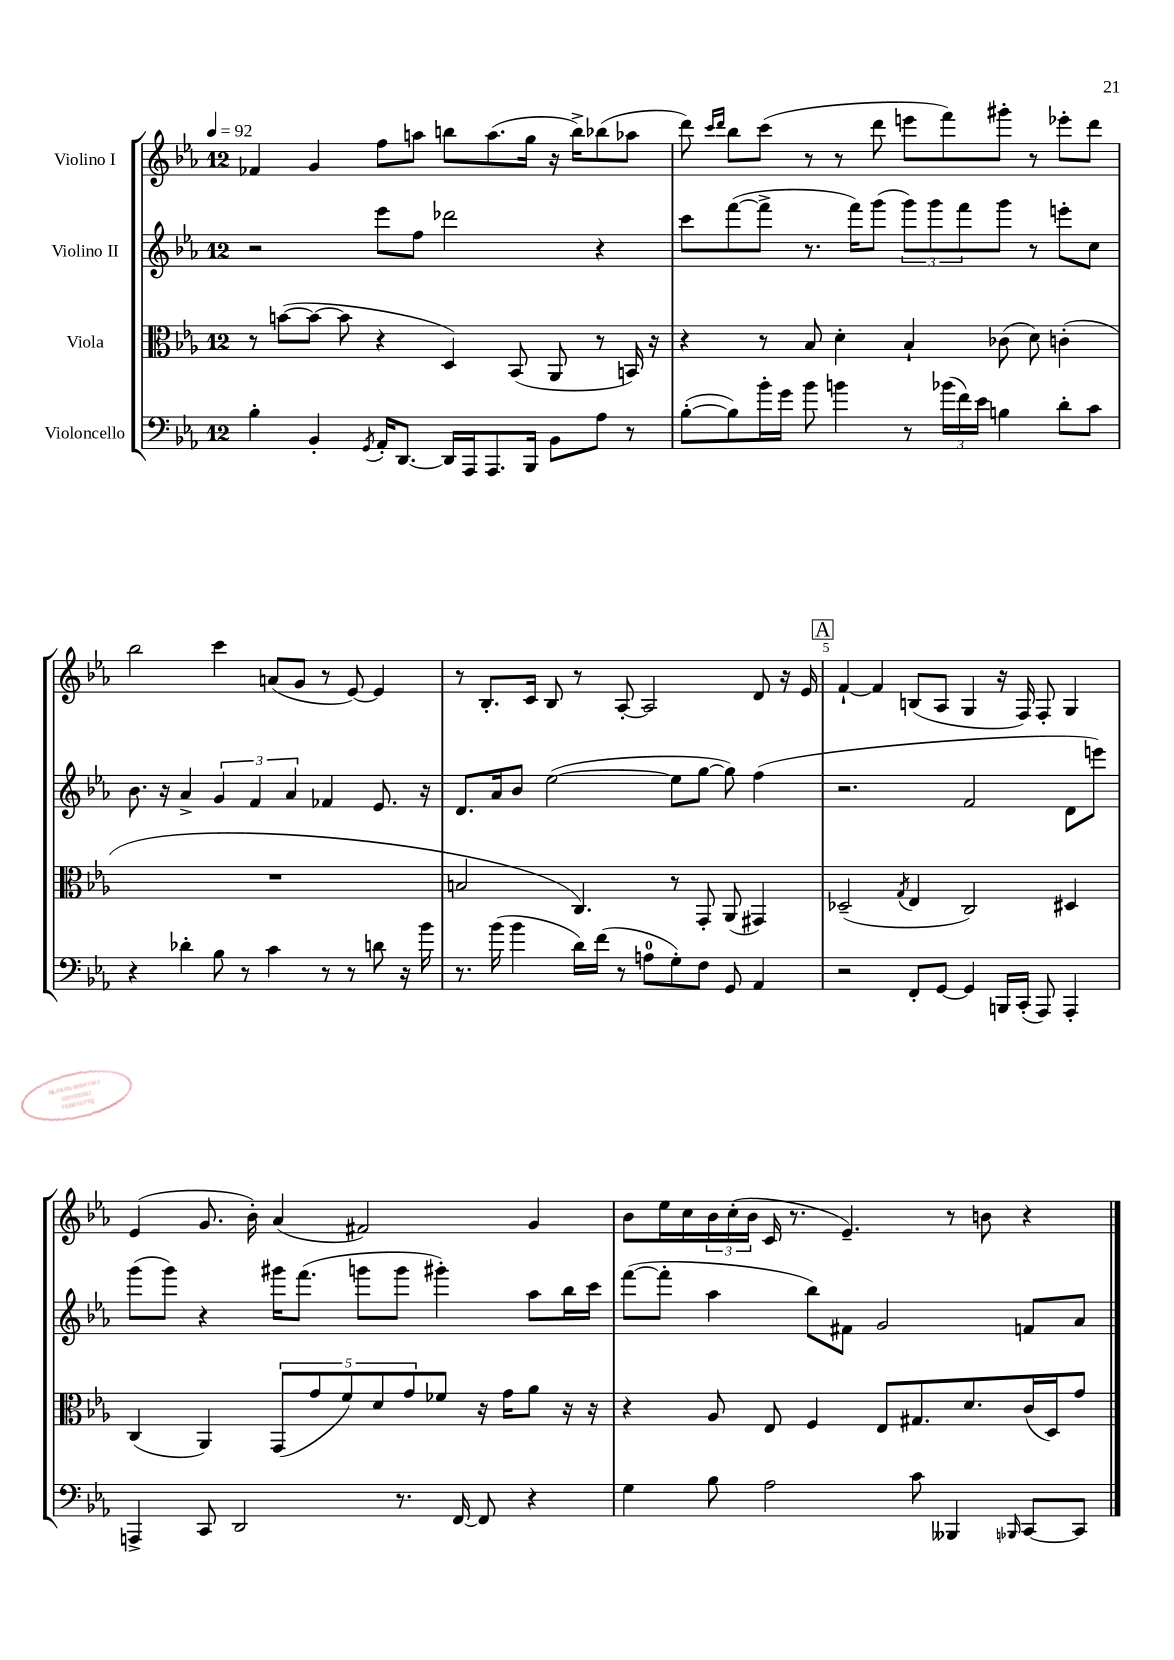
<<
\new StaffGroup <<
\new Staff = "s0" \with { instrumentName = "Violino I" } {
    \clef treble \key ees \major \once \override Staff.TimeSignature.style = #'single-digit \time 12/8 \tempo 4 = 92
    fes'4 g'4 f''8 a''8 b''8 a''8.( g''16 r16 b''16->) bes''8( aes''8 |
    d'''8) \grace { c'''16 d'''16 } bes''8 c'''8( r8 r8 d'''8 e'''8 f'''8) gis'''8-. r8 ees'''8-. d'''8 |
    bes''2 c'''4 a'8( g'8 r8 ees'8~) ees'4 |
    r8 bes8.-. c'16 bes8 r8 aes8~-. aes2 d'8 r16 ees'16 |
    \mark \markup { \box "A" } f'4~-! f'4 b8( aes8 g4 r16 f16) f8-. g4 |
    ees'4( g'8. bes'16-.) aes'4( fis'2) g'4 |
    bes'8 ees''16 c''16 \tuplet 3/2 { bes'16 c''16-.( bes'16 } c'16 r8. ees'4.--) r8 b'8 r4 \bar "|." |
}
\new Staff = "s1" \with { instrumentName = "Violino II" } {
    \clef treble \key ees \major \once \override Staff.TimeSignature.style = #'single-digit \time 12/8
    r2 ees'''8 f''8 des'''2 r4 |
    c'''8 f'''8~( f'''8-> r8. f'''16) g'''8( \tuplet 3/2 { g'''8) g'''8 f'''8 } g'''8 r8 e'''8-. c''8 |
    bes'8. r16 aes'4-> \tuplet 3/2 { g'4 f'4 aes'4 } fes'4 ees'8. r16 |
    d'8. aes'16 bes'8 ees''2~( ees''8 g''8~ g''8) f''4( |
    \mark \markup { \box "A" } r2. f'2 d'8 e'''8) |
    g'''8( g'''8) r4 gis'''16 f'''8.( g'''8 g'''8 gis'''4-.) aes''8 bes''16 c'''16 |
    f'''8~( f'''8-. aes''4 bes''8) fis'8 g'2 f'8 aes'8 \bar "|." |
}
\new Staff = "s2" \with { instrumentName = "Viola" } {
    \clef alto \key ees \major \once \override Staff.TimeSignature.style = #'single-digit \time 12/8
    r8 b'8~( b'8~ b'8 r4 d4) bes,8( aes,8 r8 b,16) r16 |
    r4 r8 bes8 d'4-. bes4-! ces'8( d'8) c'4-.( |
    R1. |
    b2 c4.) r8 g,8-. aes,8( gis,4) |
    \mark \markup { \box "A" } des2--( \acciaccatura { g8 } ees4 c2) dis4 |
    c4( aes,4) \tuplet 5/4 { g,8( g'8 f'8) d'8 g'8 } fes'8 r16 g'16 aes'8 r16 r16 |
    r4 aes8 ees8 f4 ees8 gis8. d'8. c'16( d16) g'8 \bar "|." |
}
\new Staff = "s3" \with { instrumentName = "Violoncello" } {
    \clef bass \key ees \major \once \override Staff.TimeSignature.style = #'single-digit \time 12/8
    bes4-. bes,4-. \acciaccatura { g,8 } aes,16-. d,8.~ d,16 aes,,16 aes,,8. bes,,16 bes,8 aes8 r8 |
    bes8~-.( bes8) bes'16-. g'16 bes'8 b'4 r8 \tuplet 3/2 { bes'16( f'16) ees'16 } b4 d'8-. c'8 |
    r4 des'4-. bes8 r8 c'4 r8 r8 d'8 r16 bes'16 |
    r8. bes'16( bes'4 d'16) f'16( r8 a8-0 g8-.) f8 g,8 aes,4 |
    \mark \markup { \box "A" } r2 f,8-. g,8~ g,4 b,,16 c,16-.( aes,,8) aes,,4-. |
    a,,4-> c,8 d,2 r8. f,16~ f,8 r4 |
    g4 bes8 aes2 c'8 beses,,4 \grace { bes,,16 } c,8~ c,8 \bar "|." |
}
>>
>>
\layout { \context { \Score \override BarNumber.break-visibility = ##(#f #t #t) barNumberVisibility = #(every-nth-bar-number-visible 5) } }
